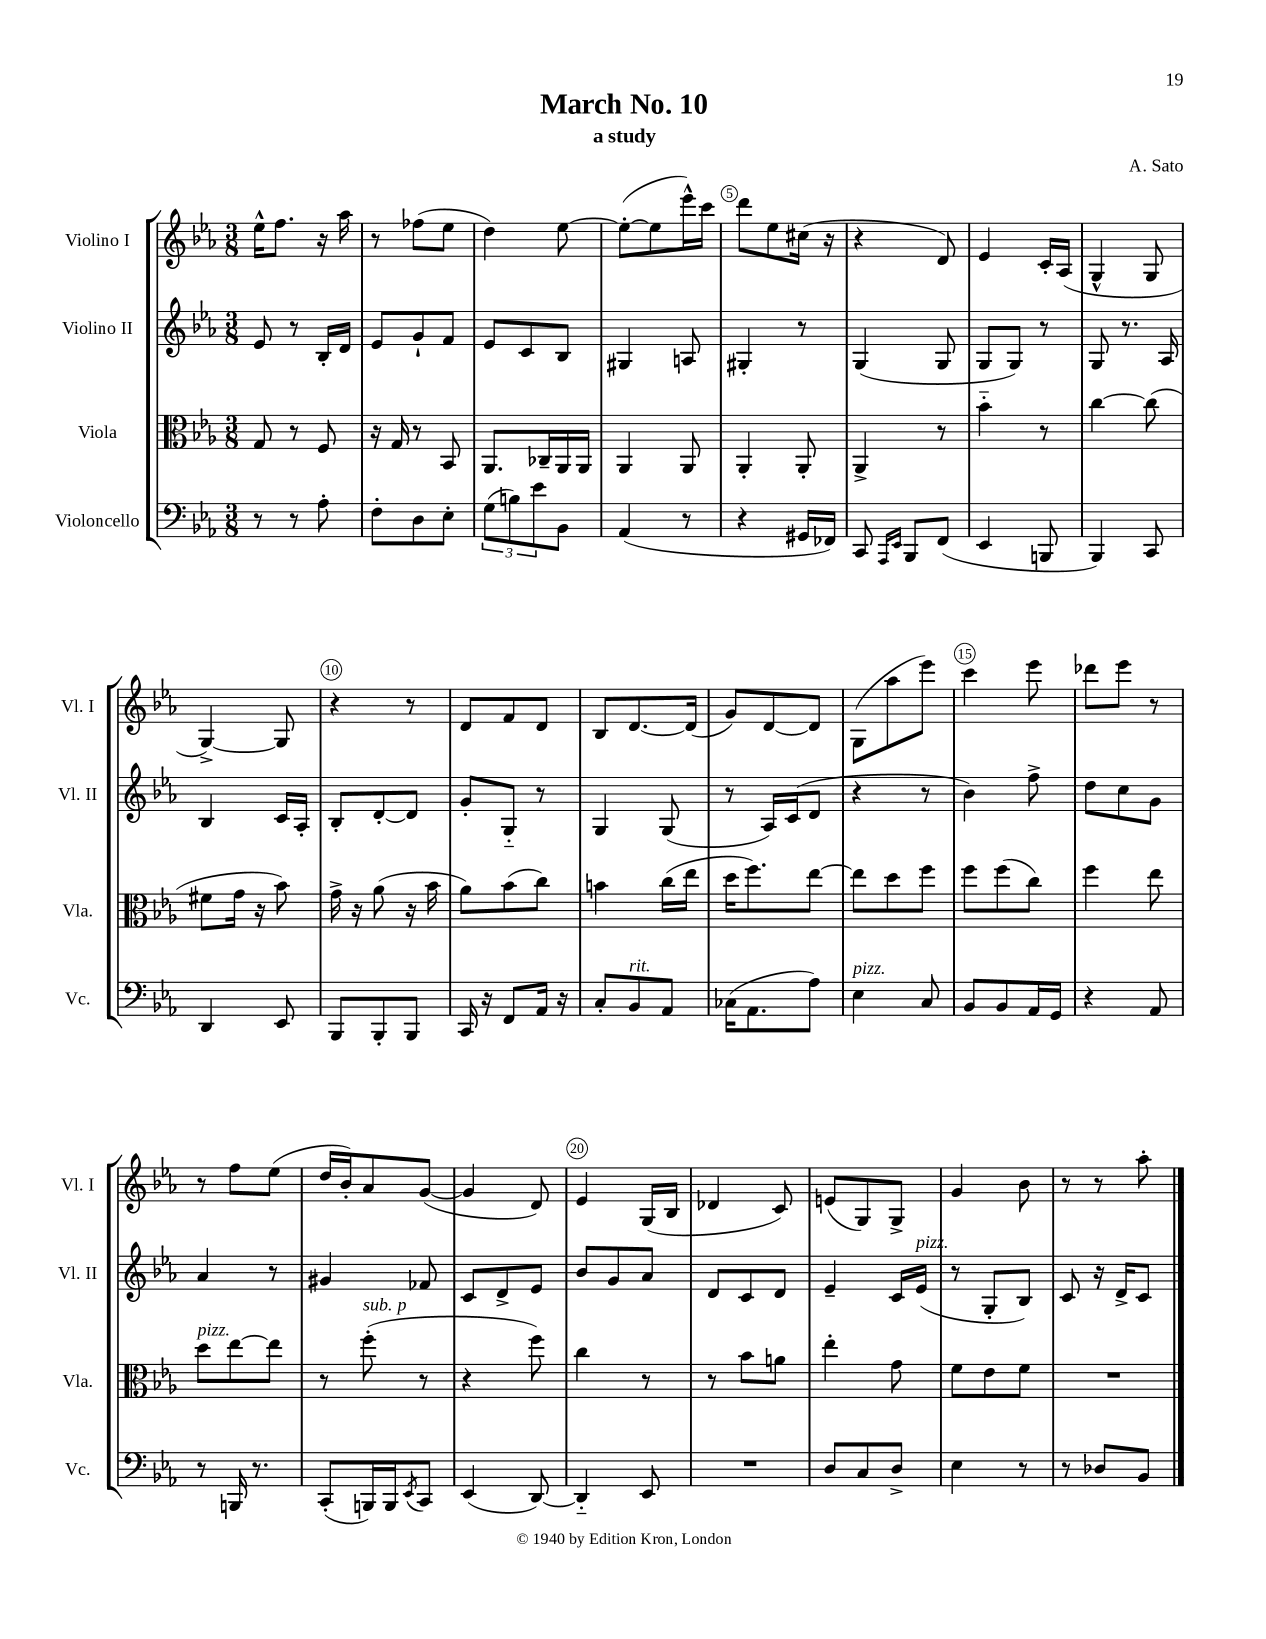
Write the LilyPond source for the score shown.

\header { title = "March No. 10" composer = "A. Sato" subtitle = "a study" }
<<
\new StaffGroup <<
\new Staff = "s0" \with { instrumentName = "Violino I" shortInstrumentName = "Vl. I" } {
    \clef treble \key ees \major \numericTimeSignature \time 3/8
    ees''16-^ f''8. r16 aes''16 |
    r8 fes''8( ees''8 |
    d''4) ees''8~ |
    ees''8~-.( ees''8 ees'''16-^) c'''16 |
    d'''8 ees''8 cis''16( r16 |
    r4 d'8) |
    ees'4 c'16-. aes16( |
    g4-^ g8 |
    g4~->) g8 |
    r4 r8 |
    d'8 f'8 d'8 |
    bes8 d'8.~ d'16( |
    g'8) d'8~ d'8 |
    g8( aes''8 ees'''8) |
    c'''4 ees'''8 |
    des'''8 ees'''8 r8 |
    r8 f''8 ees''8( |
    d''16 bes'16-.) aes'8 g'8~( |
    g'4 d'8) |
    ees'4 g16( bes16 |
    des'4 c'8) |
    e'8( g8) g8-> |
    g'4 bes'8 |
    r8 r8 aes''8-. \bar "|." |
}
\new Staff = "s1" \with { instrumentName = "Violino II" shortInstrumentName = "Vl. II" } {
    \clef treble \key ees \major \numericTimeSignature \time 3/8
    ees'8 r8 bes16-. d'16 |
    ees'8 g'8-! f'8 |
    ees'8 c'8 bes8 |
    gis4 a8 |
    gis4-. r8 |
    g4( g8 |
    g8 g8) r8 |
    g8 r8. aes16 |
    bes4 c'16 aes16-. |
    bes8-. d'8~-. d'8 |
    g'8-. g8-_ r8 |
    g4 g8( |
    r8 aes16) c'16( d'8 |
    r4 r8 |
    bes'4) f''8-> |
    d''8 c''8 g'8 |
    aes'4 r8 |
    gis'4 fes'8 |
    c'8 d'8-> ees'8 |
    bes'8 g'8 aes'8 |
    d'8 c'8 d'8 |
    ees'4-- c'16 ees'16^\markup { \italic "pizz." }( |
    r8 g8-. bes8) |
    c'8 r16 d'16-> c'8 \bar "|." |
}
\new Staff = "s2" \with { instrumentName = "Viola" shortInstrumentName = "Vla." } {
    \clef alto \key ees \major \numericTimeSignature \time 3/8
    g8 r8 f8 |
    r16 g16 r8 bes,8 |
    aes,8. ces16-- aes,16 aes,16 |
    aes,4 aes,8 |
    aes,4-. aes,8-. |
    aes,4-> r8 |
    bes'4-_ r8 |
    c''4~ c''8( |
    fis'8 g'16 r16 bes'8) |
    g'16-> r16 aes'8( r16 bes'16 |
    aes'8) bes'8( c''8) |
    b'4 c''16( ees''16 |
    d''16 f''8.) ees''8~ |
    ees''8 d''8 f''8 |
    f''8 f''8( c''8) |
    f''4 ees''8 |
    d''8^\markup { \italic "pizz." } ees''8~ ees''8 |
    r8 f''8-.^\markup { \italic "sub. p" }( r8 |
    r4 f''8) |
    c''4 r8 |
    r8 bes'8 a'8 |
    ees''4-. g'8 |
    f'8 ees'8 f'8 |
    R4. \bar "|." |
}
\new Staff = "s3" \with { instrumentName = "Violoncello" shortInstrumentName = "Vc." } {
    \clef bass \key ees \major \numericTimeSignature \time 3/8
    r8 r8 aes8-. |
    f8-. d8 ees8-. |
    \tuplet 3/2 { g8( b8) ees'8 } bes,8 |
    aes,4( r8 |
    r4 gis,16 fes,16) |
    c,8 \grace { aes,,16 ees,16 } bes,,8 f,8( |
    ees,4 b,,8 |
    bes,,4) c,8 |
    d,4 ees,8 |
    bes,,8 bes,,8-. bes,,8 |
    c,16 r16 f,8 aes,16 r16 |
    c8-. bes,8^\markup { \italic "rit." } aes,8 |
    ces16( aes,8. aes8) |
    ees4^\markup { \italic "pizz." } c8 |
    bes,8 bes,8 aes,16 g,16 |
    r4 aes,8 |
    r8 b,,16 r8. |
    c,8-.( b,,16) b,,16 \acciaccatura { ees,8 } c,8 |
    ees,4( d,8~) |
    d,4-_ ees,8 |
    R4. |
    d8 c8 d8-> |
    ees4 r8 |
    r8 des8 bes,8 \bar "|." |
}
>>
>>
\layout { \context { \Score \override BarNumber.break-visibility = ##(#f #t #t) barNumberVisibility = #(every-nth-bar-number-visible 5) \override BarNumber.stencil = #(make-stencil-circler 0.1 0.3 ly:text-interface::print) } }
